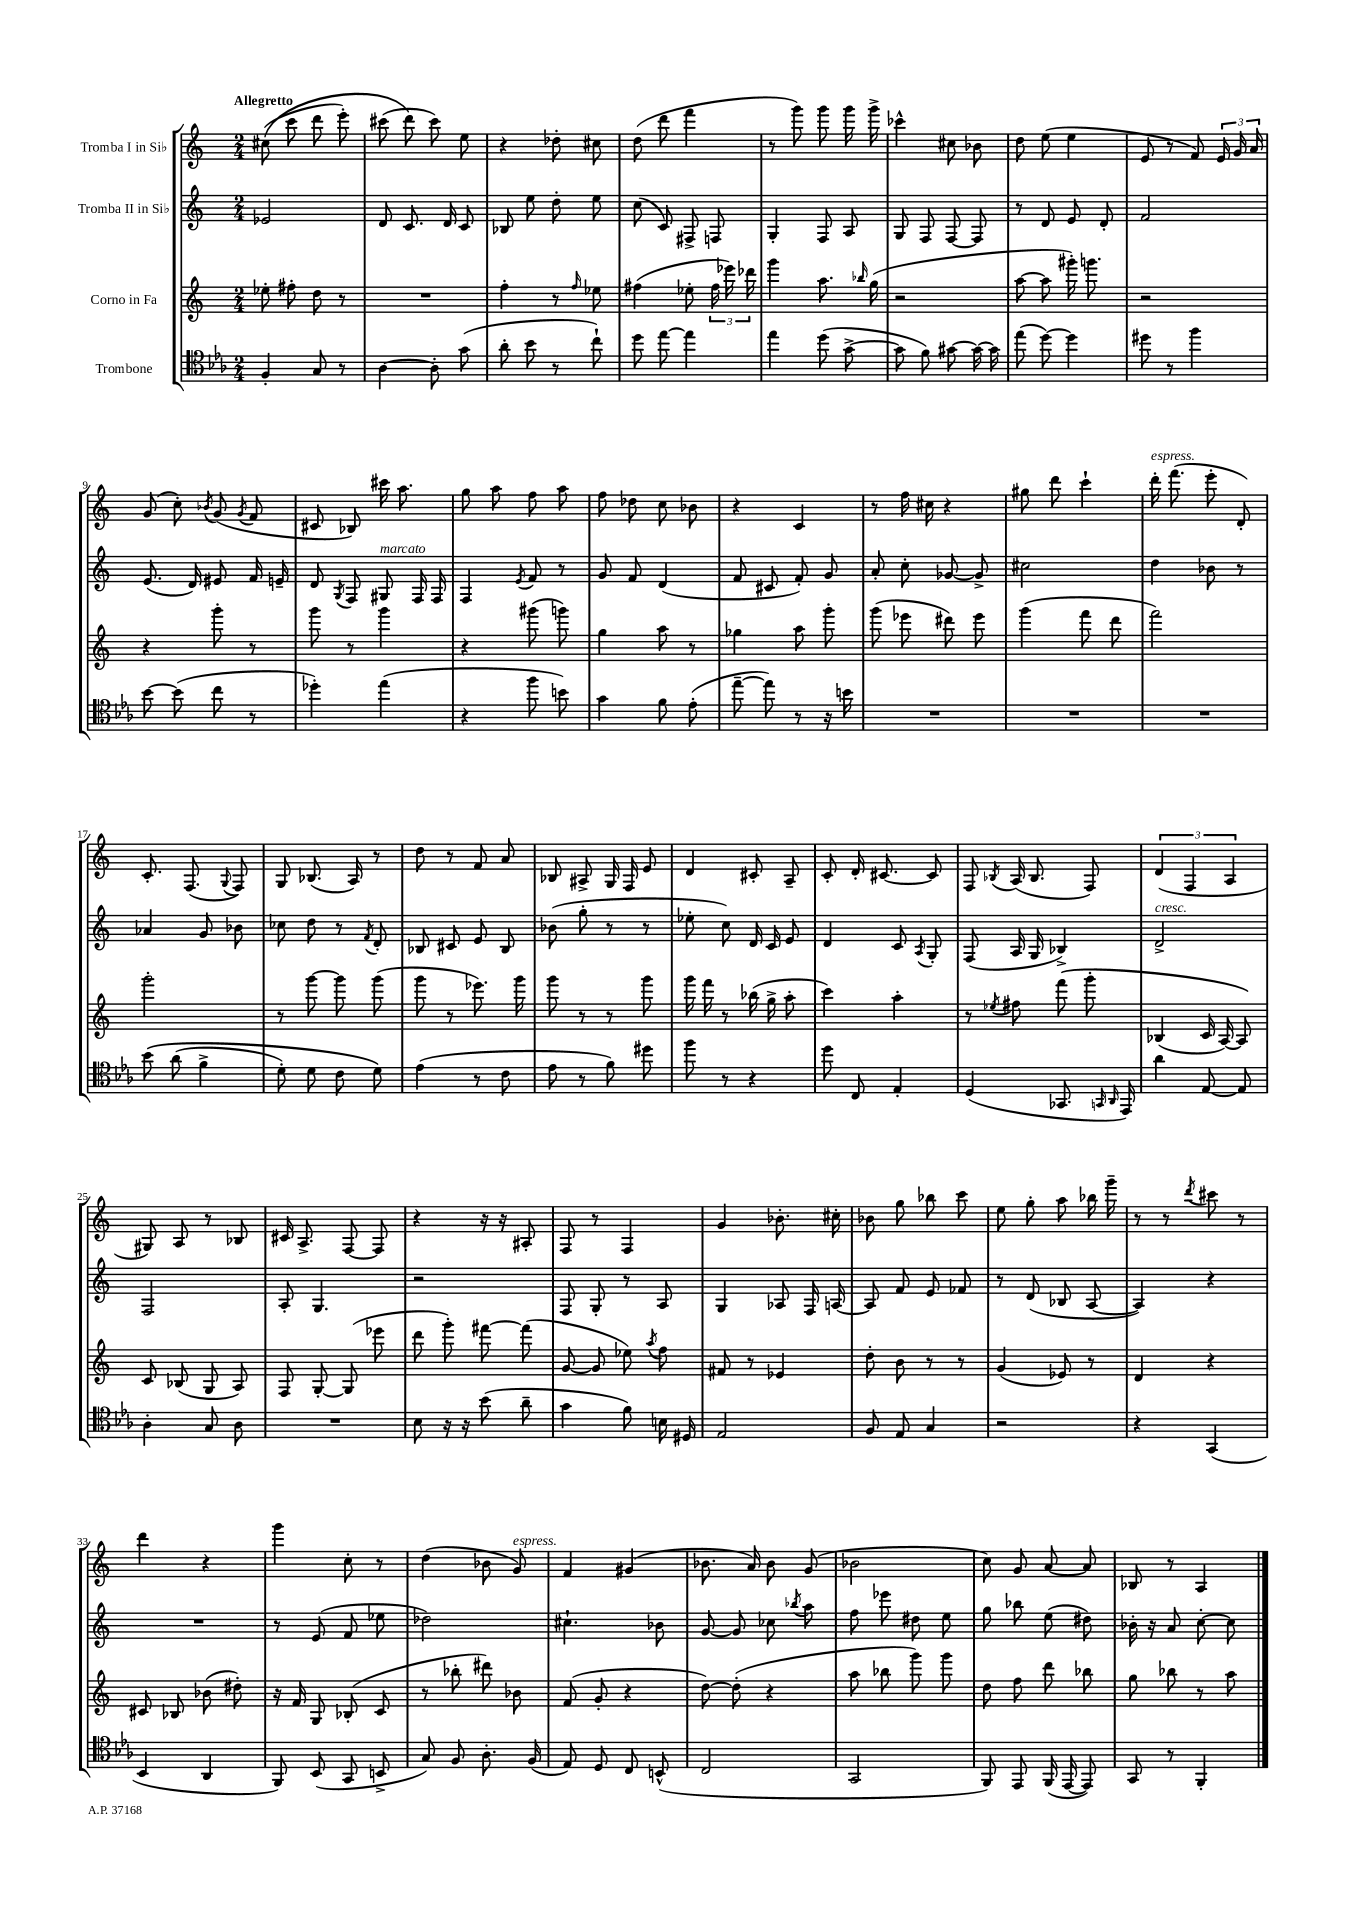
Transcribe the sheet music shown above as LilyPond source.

<<
\new StaffGroup <<
\new Staff = "s0" \with { instrumentName = "Tromba I in Sib" } {
    \clef treble \key c \major \numericTimeSignature \time 2/4 \tempo "Allegretto"
    \autoBeamOff cis''8(\( c'''8 d'''8 e'''8-.) |
    cis'''8( d'''8\) cis'''8) e''8 |
    r4 des''8-. cis''8 |
    d''8( d'''8 f'''4 |
    r8 g'''8) g'''8 g'''16 g'''16-> |
    ces'''4-^ cis''8 bes'8 |
    d''8 e''8( e''4 |
    e'8 r8 f'8) \tuplet 3/2 { e'16 g'16 a'16 } |
    g'8( c''8-.) \acciaccatura { bes'8 } g'8( \acciaccatura { g'8 } f'8 |
    cis'8 bes8) cis'''16 a''8. |
    g''8 a''8 f''8 a''8 |
    f''8 des''8 c''8 bes'8 |
    r4 c'4 |
    r8 f''16 cis''16 r4 |
    gis''8 d'''8 c'''4-! |
    d'''16-.^\markup { \italic "espress." } f'''8.( e'''8-. d'8-.) |
    c'8.-. f8.( \appoggiatura { g8 } f8) |
    g8 bes8.( a16) r8 |
    d''8 r8 f'8 a'8 |
    bes8 ais8-> g16 f16 e'8 |
    d'4 cis'8-. a8-- |
    c'8-. d'16-. cis'8.~ cis'8 |
    f8 \acciaccatura { bes8 } a16( bes8. f8) |
    \tuplet 3/2 { d'4( f4 a4 } |
    gis8) a8 r8 bes8 |
    cis'16 a8.-> f8~ f8 |
    r4 r16 r16 ais8-. |
    f8 r8 f4 |
    g'4 bes'8.-. cis''16-. |
    bes'8 g''8 bes''8 c'''8 |
    e''8 g''8-. a''8 bes''16 g'''16-- |
    r8 r8 \acciaccatura { d'''8 } cis'''8 r8 |
    d'''4 r4 |
    g'''4 c''8-. r8 |
    d''4( bes'8 g'8^\markup { \italic "espress." }) |
    f'4 gis'4( |
    bes'8. a'16) bes'8 g'8( |
    bes'2 |
    c''8) g'8 a'8~ a'8 |
    bes8 r8 a4 \bar "|." |
}
\new Staff = "s1" \with { instrumentName = "Tromba II in Sib" } {
    \clef treble \key c \major \numericTimeSignature \time 2/4
    \autoBeamOff ees'2 |
    d'8 c'8. d'16 c'8 |
    bes8 e''8 d''8-. e''8 |
    c''8( c'8) fis8-> f8 |
    g4-. f8 a8 |
    g8 f8 f8~ f8 |
    r8 d'8 e'8 d'8-. |
    f'2 |
    e'8.( d'16) eis'8 f'16 e'16-- |
    d'8 \acciaccatura { g8 } f8 gis8^\markup { \italic "marcato" } f16 f16 |
    f4 \acciaccatura { e'8 } f'8 r8 |
    g'8 f'8 d'4( |
    f'8 cis'8 f'8-.) g'8 |
    a'8-. c''8-. ges'8~ ges'8-> |
    cis''2 |
    d''4 bes'8 r8 |
    aes'4 g'8 bes'8 |
    ces''8 d''8 r8 \acciaccatura { f'8 } d'8-. |
    bes8 cis'8 e'8 bes8 |
    bes'8( g''8-. r8 r8 |
    ees''8-. c''8) d'16 c'16 e'8 |
    d'4 c'8 \acciaccatura { a8 } g8-. |
    f8( a16 g16 bes4->) |
    d'2->^\markup { \italic "cresc." } |
    f2 |
    a8-. g4. |
    r2 |
    f8 g8-. r8 a8 |
    g4 aes8 f16 a16~ |
    a8 f'8 e'8 fes'8 |
    r8 d'8( bes8 a8~ |
    a4) r4 |
    R2 |
    r8 e'8( f'8 ees''8 |
    des''2) |
    cis''4.-! bes'8 |
    g'8~ g'8 ces''8 \acciaccatura { bes''8 } a''8 |
    f''8 ees'''8 dis''8 e''8 |
    g''8 bes''8 e''8( dis''8) |
    bes'16-. r16 a'8 c''8~-. c''8 \bar "|." |
}
\new Staff = "s2" \with { instrumentName = "Corno in Fa" } {
    \clef treble \key c \major \numericTimeSignature \time 2/4
    \autoBeamOff ees''8-. fis''8-. d''8 r8 |
    R2 |
    f''4-. r8 \grace { f''16 } ees''8 |
    fis''4( ees''8-. \tuplet 3/2 { fis''16 ees'''16) des'''16 } |
    g'''4 a''8. \grace { bes''16 } g''16( |
    r2 |
    a''8~ a''8 gis'''16-.) g'''8. |
    r2 |
    r4 g'''8-. r8 |
    g'''8 r8 g'''4 |
    r4 gis'''8( g'''8) |
    g''4 a''8 r8 |
    ges''4 a''8 g'''8-. |
    g'''8( ees'''8 dis'''8) ees'''8 |
    g'''4( f'''8 d'''8 |
    f'''2) |
    g'''2-. |
    r8 g'''8~ g'''8 g'''8( |
    g'''8 r8 ees'''8.) g'''16 |
    g'''8 r8 r8 g'''8 |
    g'''16 f'''16 r8 bes''16( g''16-> a''8-. |
    c'''4) a''4-. |
    r8 \acciaccatura { ees''8 } fis''8 f'''8\( g'''8-. |
    bes4( c'16 a16~) a8\) |
    c'8 bes8( g8 a8) |
    f8 g8~-. g8( ees'''8 |
    d'''8 g'''8-.) fis'''8~ fis'''8( |
    g'8~ g'8 ees''8) \acciaccatura { a''8 } f''8 |
    fis'8 r8 ees'4 |
    d''8-. b'8 r8 r8 |
    g'4( ees'8) r8 |
    d'4 r4 |
    cis'8 bes8 bes'8( dis''8-.) |
    r16 f'16 g8 bes8-.( c'8 |
    r8 bes''8-. dis'''8) bes'8 |
    f'8( g'8-. r4 |
    d''8~) d''8-.( r4 |
    a''8 bes''8 g'''8) g'''8 |
    d''8 f''8 d'''8 bes''8 |
    g''8 bes''8 r8 a''8 \bar "|." |
}
\new Staff = "s3" \with { instrumentName = "Trombone" } {
    \clef tenor \key ees \major \numericTimeSignature \time 2/4
    \autoBeamOff f4-. g8 r8 |
    aes4~ aes8-. g'8( |
    aes'8-. bes'8 r8 c''8-!) |
    d''8 ees''8~ ees''4 |
    ees''4 d''8( g'8~-> |
    g'8 f'8) gis'8~ gis'16~ gis'16 |
    ees''8( d''8~) d''4 |
    dis''8 r8 f''4 |
    bes'8~ bes'8( c''8 r8 |
    des''4-.) ees''4( |
    r4 f''8 b'8) |
    g'4 f'8 ees'8-.( |
    ees''8~-- ees''8) r8 r16 b'16 |
    R2 |
    R2 |
    R2 |
    bes'8\( aes'8( f'4-> |
    d'8-.) d'8 c'8 d'8\) |
    ees'4( r8 c'8 |
    ees'8 r8 f'8) dis''8 |
    f''8 r8 r4 |
    d''8 c8 ees4-. |
    d4( ges,8. \grace { g,16 aes,16 } ees,16) |
    aes'4 ees8~ ees8 |
    aes4-. g8 aes8 |
    R2 |
    bes8 r16 r16 bes'8( aes'8-- |
    g'4 f'8) b16 dis16 |
    ees2 |
    f8 ees8 g4 |
    r2 |
    r4 g,4( |
    bes,4 aes,4 |
    f,8) bes,8( g,8 b,8-> |
    g8) f8 aes8.-. f16( |
    ees8) d8 c8 b,8-^( |
    c2 |
    g,2 |
    f,8) ees,8 f,16( ees,16~ ees,8) |
    g,8 r8 f,4-. \bar "|." |
}
>>
>>
